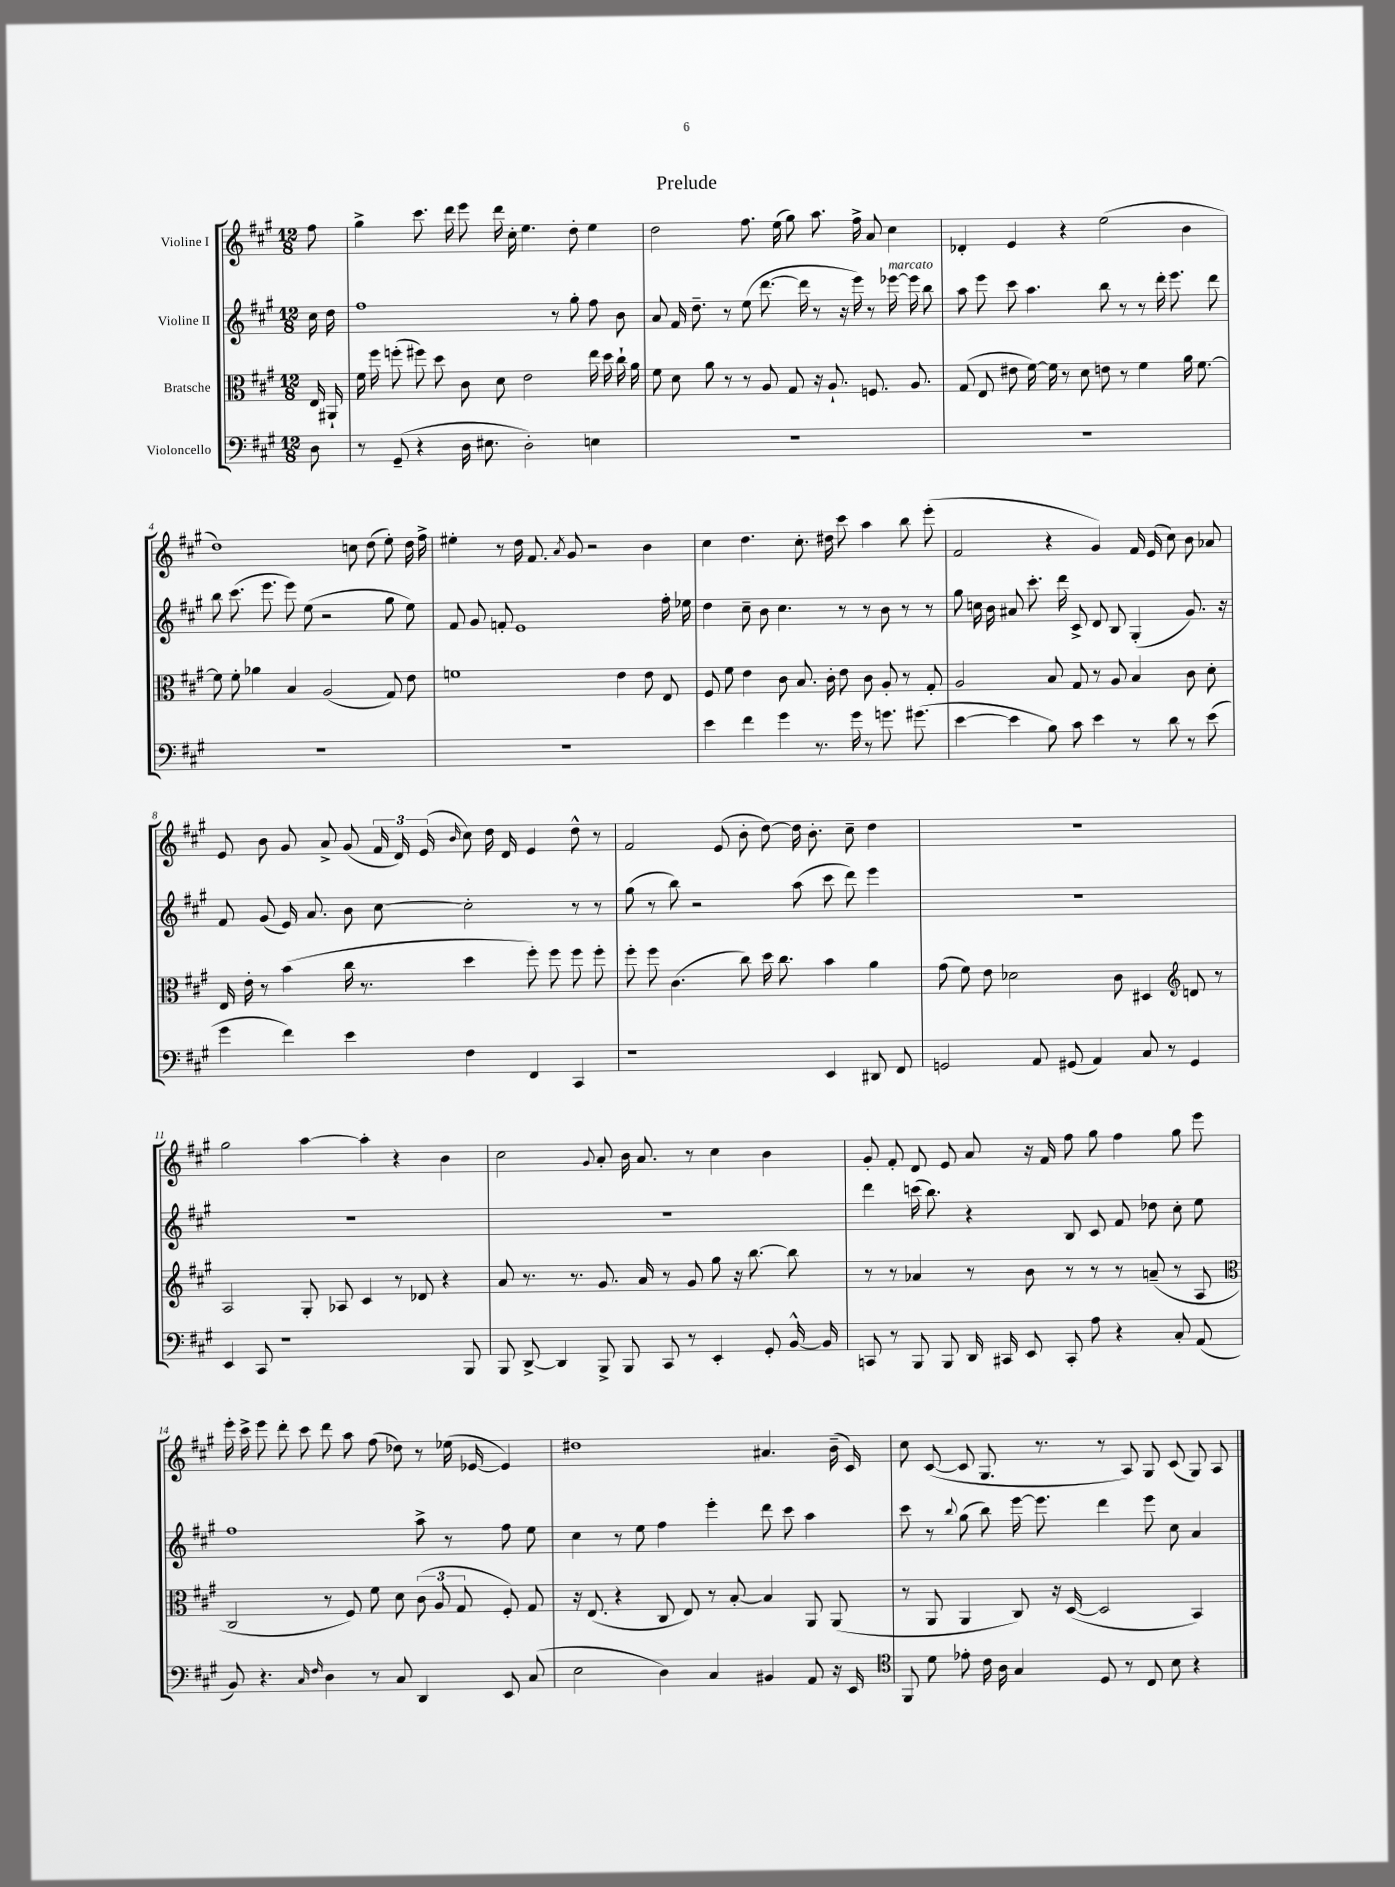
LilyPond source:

\header { title = "Prelude" }
<<
\new StaffGroup <<
\new Staff = "s0" \with { instrumentName = "Violine I" } {
    \clef treble \key a \major \numericTimeSignature \time 12/8 \partial 8
    \autoBeamOff fis''8 |
    gis''4-> cis'''8. d'''16 e'''8 d'''16 cis''16-. e''4. d''8-. e''4 |
    d''2 fis''8. e''16( gis''8) a''8. fis''16-> a'8 cis''4 |
    des'4-. e'4 r4 e''2( b'4 |
    d''1) c''8 d''8( e''8-.) d''16 fis''16-> |
    eis''4-. r8 d''16 fis'8. \acciaccatura { a'8 } gis'8 r2 b'4 |
    cis''4 d''4. cis''8.-. dis''16 cis'''8 a''4 b''8 e'''8-.( |
    fis'2 r4 gis'4) fis'16 e'16( cis''8) b'8 aes'8 |
    e'8 b'8 gis'8 a'8-> gis'8( \tuplet 3/2 { fis'16 d'16) e'16( } \grace { b'16 } cis''8) d''16 d'16 e'4 d''8-^ r8 |
    fis'2 e'8( b'8-. d''8~) d''16 b'8.-. cis''8-- d''4 |
    R1. |
    gis''2 a''4~ a''4-. r4 b'4 |
    cis''2 \appoggiatura { gis'8 } a'8-. b'16 a'8. r8 cis''4 b'4 |
    gis'8-. fis'8-. d'8 e'8 a'8 r16 fis'16 fis''8 gis''8 fis''4 gis''8 e'''8 |
    e'''16-. cis'''16-> e'''8 d'''8-. cis'''8 d'''8 a''8 fis''8( des''8) r8 ees''16( ees'16~ ees'4) |
    dis''1 ais'4. b'16--( cis'16) |
    cis''8 cis'8~( cis'8 gis8. r8. r8 a8) gis8 cis'8( gis8) a8 \bar "|." |
}
\new Staff = "s1" \with { instrumentName = "Violine II" } {
    \clef treble \key a \major \numericTimeSignature \time 12/8 \partial 8
    \autoBeamOff cis''16 d''16 |
    fis''1 r8 gis''8-. fis''8 b'8 |
    a'8 fis'16 d''8.-- r8 e''8( d'''8.~ d'''16 r8 r16 e'''16) r8 ees'''16~^\markup { \italic "marcato" } ees'''16 b''8 |
    a''8 e'''8 cis'''8 a''4. b''8 r8 r8 d'''16-. e'''8. d'''8 |
    b''8 cis'''8.( e'''8. e'''8) e''8( r2 gis''8 e''8) |
    fis'8 gis'8 f'8-. e'1 fis''16-. ees''16 |
    d''4 cis''8-- b'8 cis''4. r8 r8 b'8 r8 r8 |
    gis''8 c''16 b'16 ais'8 cis'''8.-. d'''16 cis'8-> d'8 b8 gis4-.( gis'8.) r16 |
    fis'8 gis'8( e'16) a'8. b'8 cis''8~ cis''2-. r8 r8 |
    gis''8( r8 b''8) r2 a''8( cis'''8 d'''8) e'''4 |
    R1. |
    R1. |
    R1. |
    d'''4 c'''16( b''8.) r4 b8 cis'8 fis'8 des''8 cis''8-. e''8 |
    fis''1 a''8-> r8 fis''8 e''8 |
    cis''4 r8 e''8 fis''4 e'''4-. d'''8 cis'''8 a''4 |
    cis'''8 r8 \appoggiatura { b''8 } gis''8( b''8) e'''16~ e'''8. d'''4 e'''8 cis''8 a'4 \bar "|." |
}
\new Staff = "s2" \with { instrumentName = "Bratsche" } {
    \clef alto \key a \major \numericTimeSignature \time 12/8 \partial 8
    \autoBeamOff e16 ais,16-! |
    fis'16 fis''16 f''8-.( fis''8) d''8 cis'8 d'8 e'2 e''16 d''16 cis''16-! a'16 |
    fis'8 d'8 a'8 r8 r8 a8 gis8 r16 a8.-! f8. a8. |
    gis8( e8 eis'8 fis'16~) fis'16 r8 d'8 e'8 r8 fis'4 a'16 fis'8.~ |
    fis'8 fis'8-. aes'4 b4 a2( gis8) e'8 |
    f'1 e'4 e'8 e8 |
    fis8 fis'8 e'4 cis'8 b8. cis'16-. e'8 cis'8 a8-. r8 gis8-. |
    a2 b8 gis8 r8 a8 b4 cis'8 d'8-. |
    e16 e'16-. r8 b'4( cis''16 r8. d''4 fis''8-.) fis''8 fis''8 fis''8-. |
    fis''8-. fis''8 cis'4.( cis''8) d''16 cis''8. b'4 a'4 |
    gis'8( fis'8) e'8 des'2 cis'8 dis4 \clef treble d'8 r8 |
    a2 gis8-. aes8 cis'4 r8 des'8 r4 |
    a'8 r8. r8. gis'8. a'16 r8 gis'8 gis''8 r16 b''8.~ b''8 |
    r8 r8 aes'4 r8 b'8 r8 r8 r8 a'8--( r8 a8 |
    \clef alto cis2 r8 fis8) fis'8 d'8 \tuplet 3/2 { cis'8( a8 gis8 } fis8-.) gis8 |
    r16 e8.( r4 cis8 e8) r8 b8~-. b4 a,8 a,8( |
    r8 a,8 a,4 cis8) r16 d16~( d2 b,4) \bar "|." |
}
\new Staff = "s3" \with { instrumentName = "Violoncello" } {
    \clef bass \key a \major \numericTimeSignature \time 12/8 \partial 8
    \autoBeamOff d8 |
    r8 gis,8--( r4 d16 eis8. d2-.) e4 |
    R1. |
    R1. |
    R1. |
    R1. |
    e'4 fis'4 gis'4 r8. gis'16 r8 g'8. gis'8.( |
    e'4~ e'4 b8) cis'8 e'4 r8 d'8 r8 e'8( |
    gis'4 fis'4) e'4 fis4 fis,4 cis,4 |
    r1 e,4 dis,8 fis,8 |
    g,2 a,8 gis,8( a,4) cis8 r8 gis,4 |
    e,4 cis,8 r1 b,,8 |
    b,,8 d,8~-> d,4 b,,8-> b,,8 cis,8 r8 e,4-. gis,8-. b,16~-^ b,16 |
    c,8 r8 b,,8 b,,8 d,16 cis,16 e,8 cis,8-. a8 r4 cis8-. a,8( |
    b,8) r4. \grace { cis16 fis16 } d4 r8 cis8 d,4 e,8 cis8( |
    e2 d4) cis4 bis,4 a,8 r16 e,16 |
    \clef tenor fis,8 d'8 ees'8-. cis'16 a16 gis4 d8 r8 cis8 b8 r4 \bar "|." |
}
>>
>>
